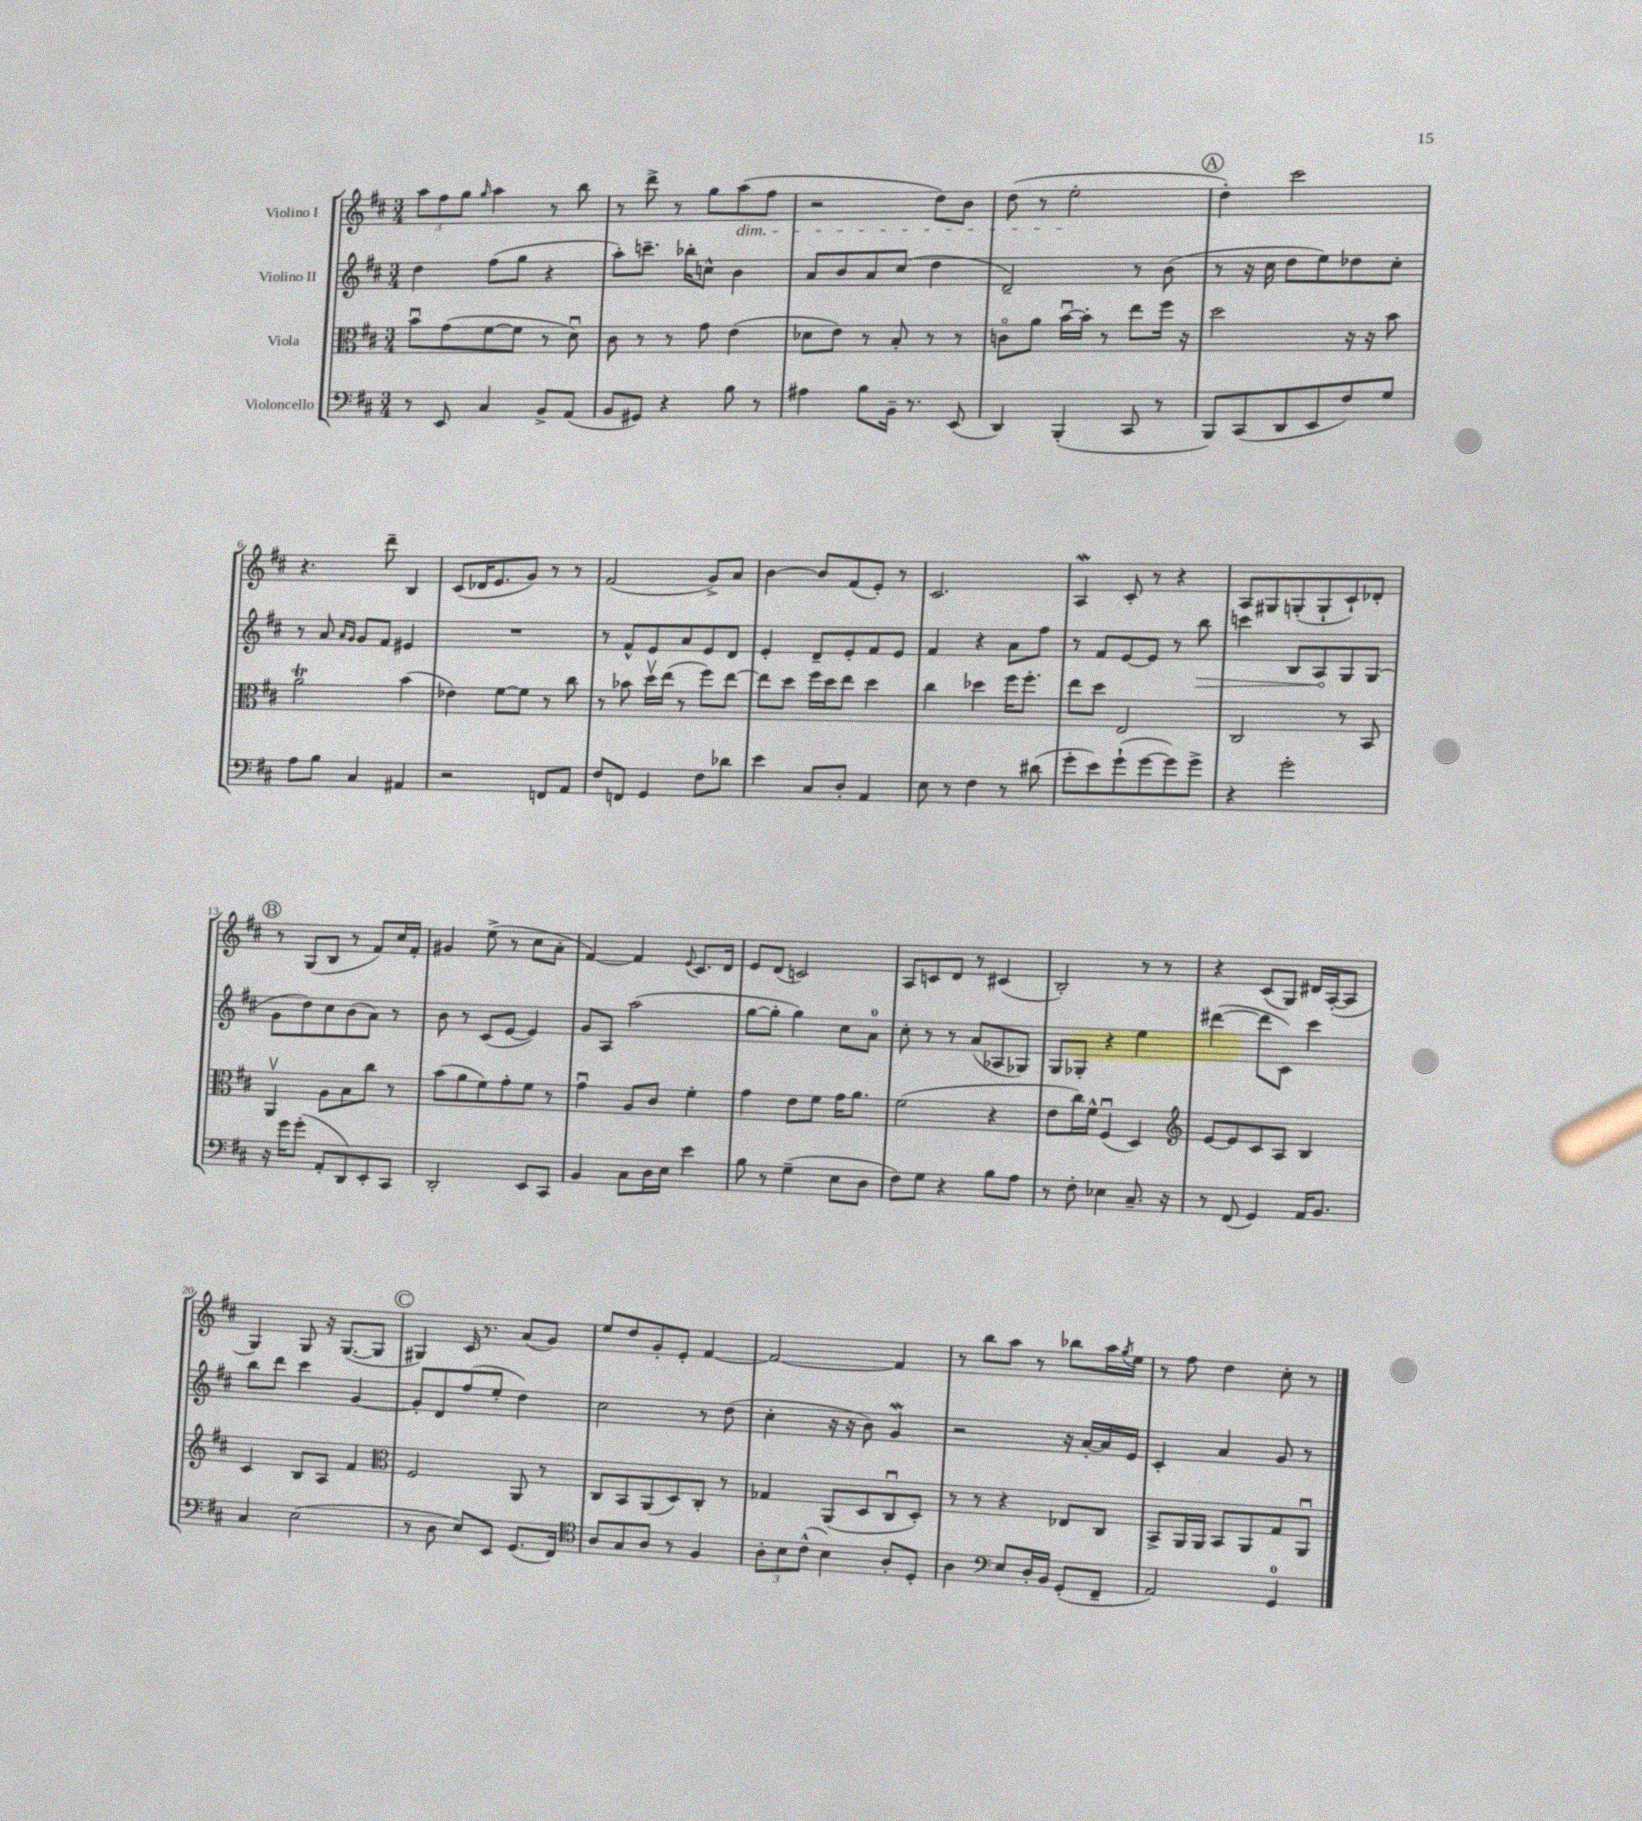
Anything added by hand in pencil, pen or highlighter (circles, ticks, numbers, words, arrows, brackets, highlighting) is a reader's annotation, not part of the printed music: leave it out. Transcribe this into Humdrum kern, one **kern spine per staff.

**kern	**kern	**kern	**kern
*staff4	*staff3	*staff2	*staff1
*clefF4	*clefC3	*clefG2	*clefG2
*k[f#c#]	*k[f#c#]	*k[f#c#]	*k[f#c#]
*M3/4	*M3/4	*M3/4	*M3/4
8r	8bu	4dd	12aa
.	.	.	12ff#
8EE	(8g	.	.
.	.	.	12gg
.	.	.	16qqgg
4C#	[8f#	(8ff#	4aa
.	8f#]	8gg	.
8BB^	8r	4r	8r
(8AA	8du)	.	8bb
=	=	=	=
8BB	8c#	8aa')	8r
8GG#)	8r	8.ccc~	8ddd^
4r	8r	.	8r
.	.	16bb-'	.
.	8g	8cc^^	8gg
8B	(4e	4b	(8aa
8r	.	.	8ff#
=	=	=	=
4A#	8d-	8a	2r
.	8e)	8b	.
8B	8r	8a	.
16BB~	8B'	(8cc#	.
8.r	.	.	.
.	8r	4dd	8dd)
(8EE	8r	.	8b
=	=	=	=
4DD)	8co	2d~)	(8dd
.	8a	.	8r
(4BBB'	[16bu	.	2ee'
.	16b']	.	.
.	8r	.	.
8CC#	8ee	8r	.
8r	16ff#	(8b	.
.	16r	.	.
=	=	=	=
8BBB)	2dd	8r	4dd')
(8CC#	.	16r	.
.	.	16cc#	.
8DD	.	8dd	2ccc#
8EE	.	8ee)	.
8F#)	16r	8dd-	.
.	16r	.	.
8G	8b	8cc#'	.
=	=	=	=
8A	2a	8r	4.r
8B	.	8a	.
.	.	16qqa	.
.	.	16qqg	.
4C#	.	8g	.
.	.	8f#	8ddd~
4AA#	(4b	4e#	4B
=	=	=	=
2r	4e-)	2.r	(8c#
.	.	.	16d-
.	.	.	8.e
.	[8f#	.	.
.	8f#]	.	8g)
8FF	8r	.	8r
8AA	8cc#	.	8r
=	=	=	=
8F#	8r	8r	(2f#
8FF	8b-	8f#^^	.
4GG	16ddv	8e	.
.	(16ee	.	.
.	8r	8a	.
8F#	8ff#)	8e	8g^)
8d-	[8ee	8d	8a
=	=	=	=
4e	8ee]	4e'	[4b
.	8dd	.	.
8C#	16ff#	8d~	8b]
.	16dd	.	.
8D'	8ee	8e'	(8f#
4AA	4dd	8f#	8e')
.	.	8e	8r
=	=	=	=
8E	4cc#	4f#	2.c#
8r	.	.	.
4F#	4dd-	4r	.
8r	16ff#	8a	.
.	8.ff#'	.	.
(8d#	.	8ff#	.
=	=	=	=
8g'	8ee	8r	4A
8e)	8dd	8f#	.
(8g`	2E	[8e	8c#'
[8g	.	8e]	8r
8g])	.	8r	4r
8g^	.	8bb	.
=	=	=	=
4r	2C#	4ccc	8A
.	.	.	8G#
2g'	.	8B	(8G'
.	.	8A	8G`
.	8r	8G	8c#`)
.	8BB	(8G	8d-'
=	=	=	=
16r	4AAv	8g	8r
16g	.	.	.
(8g'	.	8dd)	(8G
8AA'	8A	8cc#	8B
8DD)	8B	(8b	8r
8EE'	8cc#	8a)	8f#)
8CC#	8r	8r	16cc#
.	.	.	16f#'
=	=	=	=
2DD'	(8b	8b	4g#
.	8a	8r	.
.	8f#)	(8c#	(8ee^
.	8g'	[8e	8r
8EE	8f#	4e])	8cc#
8CC#	8r	.	8a'
=	=	=	=
4BB	4gu	8g	[4f#)
.	.	8A	.
8C#	8A	(2aa	4f#]
16D	8c#	.	.
16E	.	.	.
.	.	.	8qqe
4e	4f#'	.	8.c#
.	.	.	16d
=	=	=	=
8B	4g	[8gg	8e
8r	.	8gg']	(8d
(4G~	8e	4gg)	2c)
.	8f#	.	.
8E	16g	8cc#	.
.	8.a	.	.
8D	.	8a	.
=	=	=	=
8F#)	(2f#	8cc#'	8A
8G	.	8r	8c
4r	.	8r	8d
.	.	(8a	8r
8B	4r	8A-	(4c#
8A	.	8G-)	.
=	=	=	=
8r	8e	8G	2B')
8F#'	16cc#)	8G-'	.
.	16f#^^	.	.
4E-	(4F#u	4r	.
8.C#~	4D)	4ee	8r
.	.	.	8r
16r	.	.	.
=	=	=	=
*	*clefG2	*	*
8r	[8e	([4ddd#	4r
(8FF#	8e]	.	.
4GG)	8c#	8ddd#]	(8c#
.	8A	8c#)	8G)
16AA	4B	4ccc#	16d#
8.BB	.	.	([16A'
.	.	.	8A]
=	=	=	=
4C#	4c#	8bb	4G)
.	.	8ddd	.
(2E	8B	4ccc#	8G
.	8A	.	16r
.	.	.	([8.G
.	4f#	[4g	.
.	.	.	8G]
=	=	=	=
*	*clefC3	*	*
8r	2F#	8g']	4G#)
8D	.	8d	.
8E)	.	(8ff#	16c#
.	.	.	8.r
8EE	.	8ee'	.
(8.GG	8AA	4dd)	(8a
.	8r	.	8g)
16FF#)	.	.	.
=	=	=	=
*clefC4	*	*	*
8A	8C#	2cc#	8ee
8G	8BB	.	8dd
8A	(8AA	.	8g'
8r	8D)	.	8e'
4F#	8C#'	8r	[4f#
.	8r	(8dd	.
=	=	=	=
12A'	4G-	4cc#'	2f#_
12B	.	.	.
(12c#^^	.	.	.
4B)	(8AA	16r	.
.	.	16r	.
.	8D	8b)	.
8A'	8C#u	4g	4f#]
8D'	8D')	.	.
=	=	=	=
4A	8r	2r	8r
.	8r	.	8bb
*clefF4	*	*	*
8E	4r	.	8aa
16D'	.	.	8r
16BB	.	.	.
(8GG'	8E-	16r	8bb-
.	.	[16a'	.
8FF#~	8C#	16a]	16aa
.	.	.	8qgg
.	.	16e	16ee
=	=	=	=
2AA)	8BB^	4c#'	8r
.	16AA	.	8ff#
.	16AA	.	.
.	8BB	4a	4dd
.	8AA	.	.
4GG	8G	8g	8cc#'
.	8AAu	8r	8r
==	==	==	==
*-	*-	*-	*-
